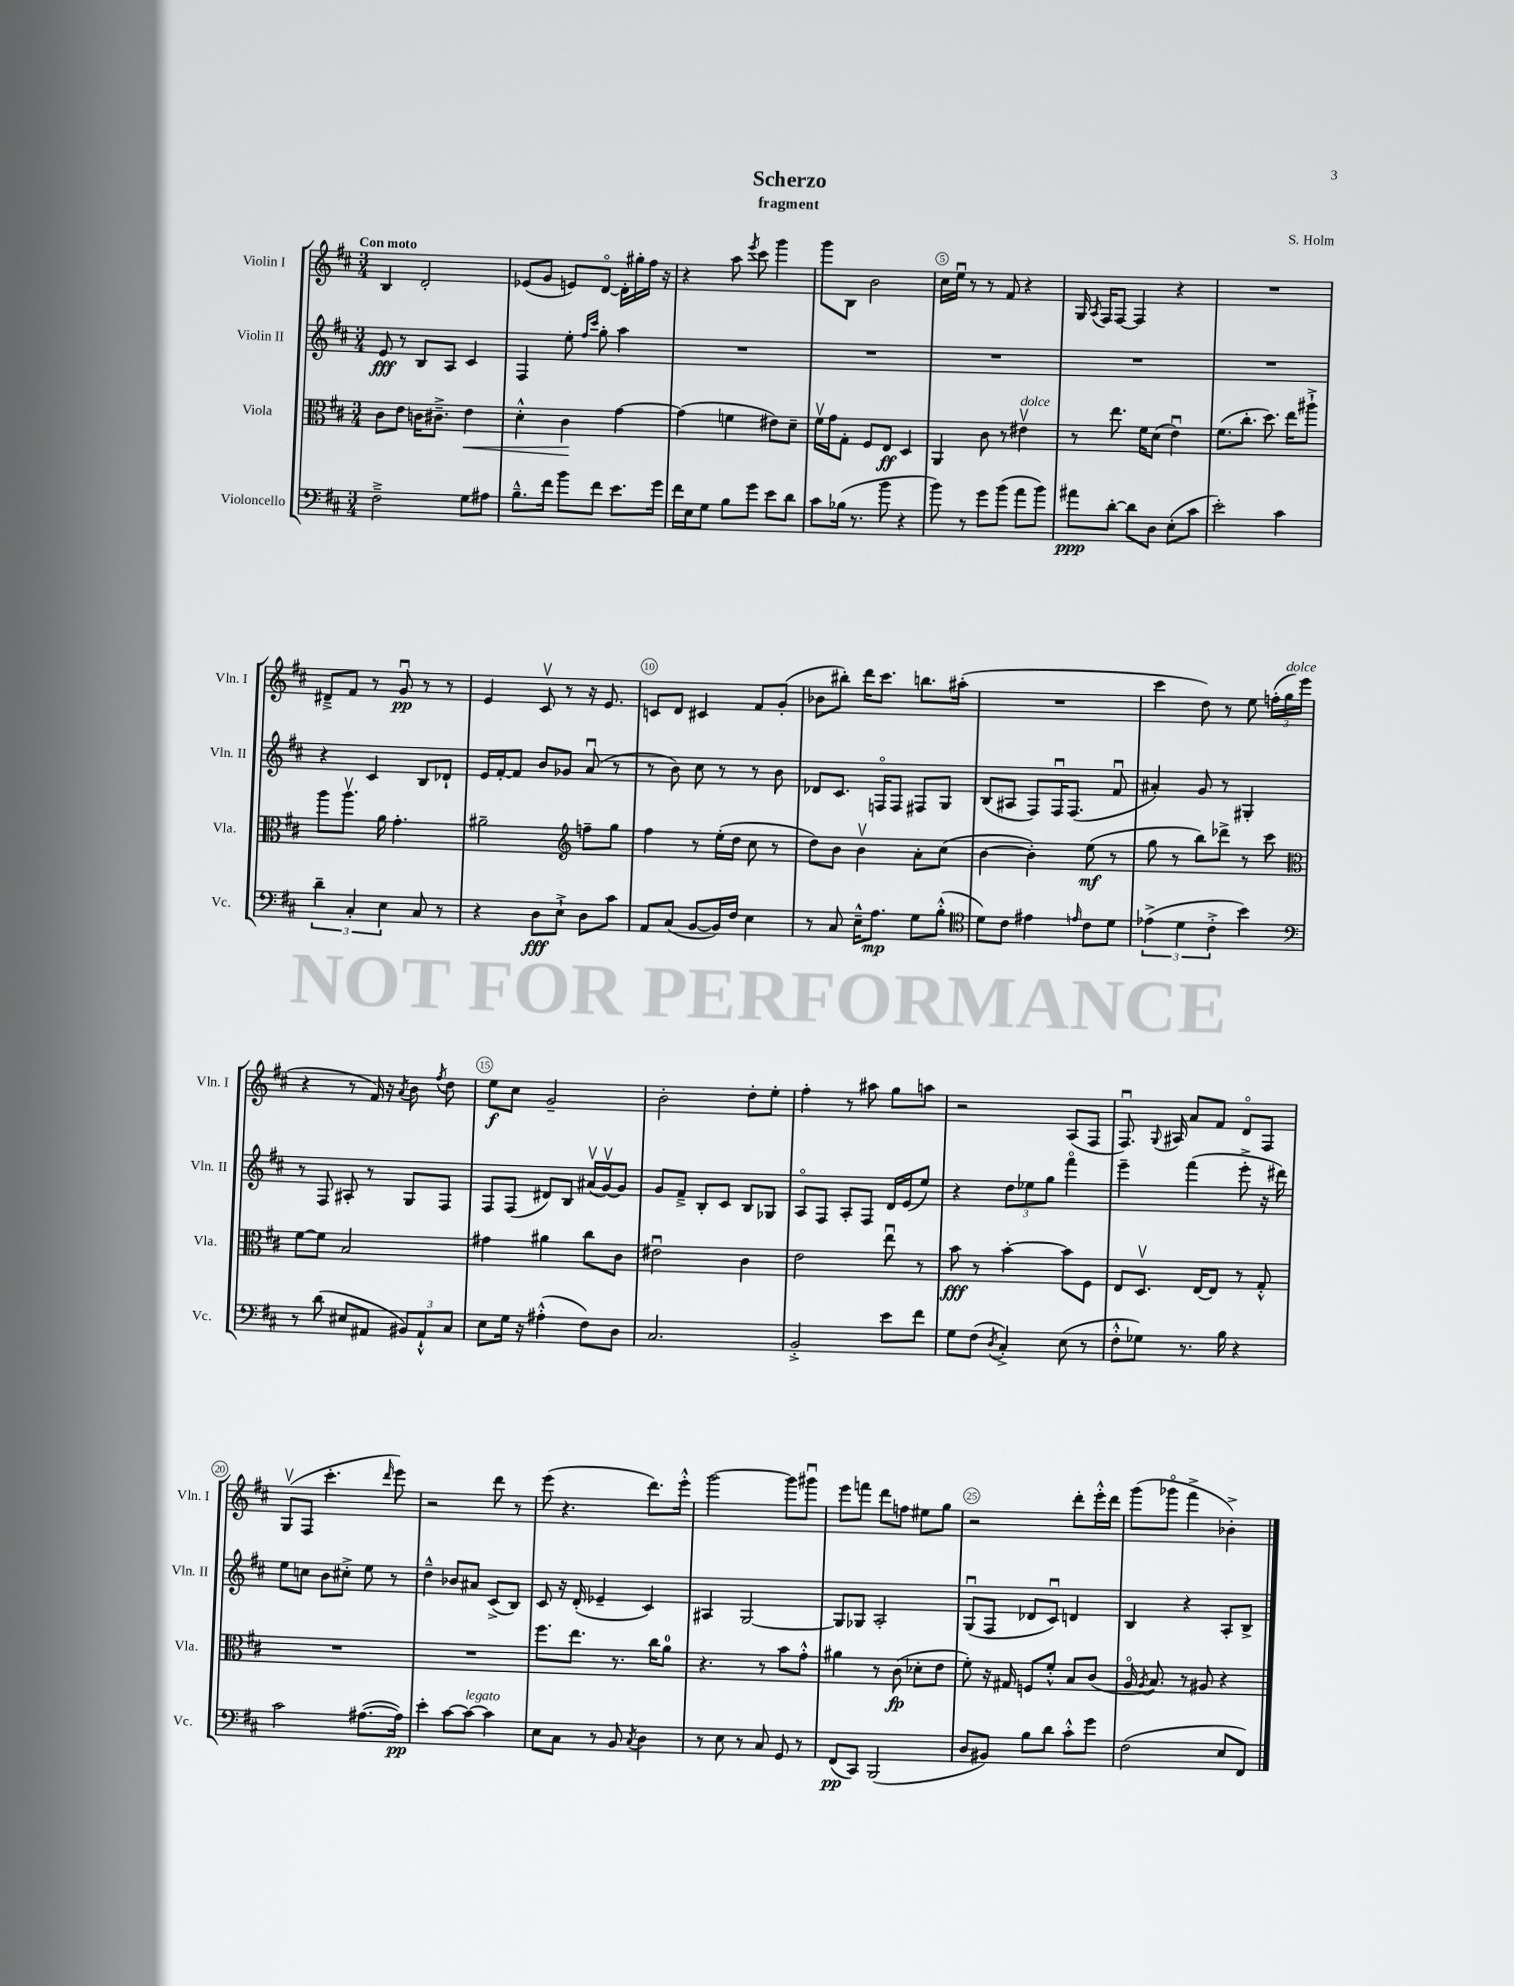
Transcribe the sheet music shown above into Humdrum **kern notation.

**kern	**kern	**kern	**kern
*staff4	*staff3	*staff2	*staff1
*clefF4	*clefC3	*clefG2	*clefG2
*k[f#c#]	*k[f#c#]	*k[f#c#]	*k[f#c#]
*M3/4	*M3/4	*M3/4	*M3/4
2F#~^	8c#	8e	4B
.	8e	8r	.
.	16c	8B	2d'
.	8.c#~^	.	.
.	.	8A	.
8G	4e	4c#	.
8A#	.	.	.
=	=	=	=
8.B~^^	4d'^^	4F#	(8e-
.	.	.	8g
16f#	.	.	.
8b	4c#	8ee'	8e)
.	.	16qqff#	.
.	.	16qqccc#	.
8f#	.	8gg'	[8do
8.e	[4g	4aa	16d']
.	.	.	16gg#'
.	.	.	16ff#
16g	.	.	16r
=	=	=	=
16f#	(4g]	2.r	4r
16E	.	.	.
8G	.	.	.
8B	4f	.	8aa
.	.	.	8qeee
8g	.	.	8ccc#
8e	8e#)	.	4ggg
8d	8d~	.	.
=	=	=	=
8c#	16f#v	2.r	8ggg
.	16g	.	.
(16B-	8G'	.	8B
8.r	.	.	.
.	8F#	.	2b
8b	8E	.	.
4r	4D	.	.
=	=	=	=
8b)	4AA	2.r	16cc#
.	.	.	16eeu
8r	.	.	8r
8g	8c#	.	8r
(8b	8r	.	8f#
8a	4e#v	.	4r
8b)	.	.	.
=	=	=	=
8a#	8r	2.r	16G
.	.	.	8qA
.	.	.	16F#
[8d'	8.ee	.	[8F#
8d]	.	.	4F#]
.	16f#	.	.
8D	(8d	.	.
(8E'	4eu)	.	4r
8c#	.	.	.
=	=	=	=
2e')	(8.f#	2.r	2.r
.	8.cc#'	.	.
.	8.dd)	.	.
4c#	.	.	.
.	16ee	.	.
.	8aa#`^	.	.
=	=	=	=
6d~	8aa	4r	8d#~^
.	8.aav	.	8f#
6C#'	.	.	.
.	.	4c#	8r
.	16a	.	.
6E	.	.	.
.	4.g'	.	8gu
8C#	.	8B	8r
8r	.	8d-`	8r
=	=	=	=
4r	2a#~	16e	4e
.	.	[16f#'	.
.	.	8f#]	.
8D	.	8b	8c#v
8E`^	.	8g-	8r
*	*clefG2	*	*
8D	8ff~	(8au	16r
.	.	.	8.e
8c#	8gg	8r	.
=	=	=	=
8AA	4ff#	8r	8c
(8C#	.	8b)	8d
[8BB	8r	8cc#	4c#
16BB])	(16ee'	8r	.
16F#	16dd	.	.
4E	8cc#	8r	8f#
.	8r	8b	(8g'
=	=	=	=
8r	8dd)	8d-	8b-
8C#	8b	8.c#	8bb#')
16E~^^	4bv	.	16ddd
8.A	.	16Fo	8.ccc#
.	.	8F	.
8G	8a'	8F#	8.bb
(8B'^^	(8cc#	8G	.
.	.	.	(16aa#'
=	=	=	=
*clefC4	*	*	*
8d)	[4b	(8B	2.r
8c#	.	8A#	.
4e#	4b'])	8F#)	.
.	.	16F#u	.
.	.	(8.F#	.
16qqe	.	.	.
8c#	(8ee	.	.
8d	8r	8f#u	.
=	=	=	=
(6e-^	8gg	4a#')	4ccc#
.	8r	.	.
6d	.	.	.
.	8bb)	8g	8dd)
6c#'^	.	.	.
.	8ddd-^	8r	8r
4b)	8r	4G#'	8ee
.	8ccc#	.	(24ff'
.	.	.	24gg
.	.	.	24eee
=	=	=	=
*clefF4	*clefC3	*	*
8r	[8f#	8r	4r
(8d	8f#]	8F#	.
8E#	2B	8A#'	8r
8AA#	.	8r	16f#)
.	.	.	16r
.	.	.	8qa
12BB#)	.	8G	8b
12AA#`^^	.	.	.
.	.	.	8qff#
.	.	8F#	8dd
12C#	.	.	.
=	=	=	=
8E	4g#	8F#	8ee
16G	.	(8F#	8cc#
16r	.	.	.
(4A#'^^	4a#	8d#)	2g~
.	.	8B	.
8F#)	8cc#	(16a#v	.
.	.	[16gv)	.
8D	8c#	8g]	.
=	=	=	=
2.C#	2e#u	8g	2b'
.	.	8f#~^	.
.	.	8B'	.
.	.	8c#	.
.	4c#	8B	8dd'
.	.	8G-	8ee'
=	=	=	=
2BB'^	2e	8Ao	4ff#'
.	.	8F#	.
.	.	8A'	8r
.	.	8F#	8aa#
8e	8eeu	16d	8gg
.	.	(16e	.
8f#	8r	8ee)	8aa
=	=	=	=
8G	8b	4r	2r
(8F#	8r	.	.
8qD	.	.	.
4C#'^)	[4b'	12dd	.
.	.	12ee-	.
.	.	12gg	.
(8E	8b]	4fff#o	(8A
8r	8F#	.	8F#
=	=	=	=
8F#'^^	8E	4eee~	8.F#u)
8G-)	8.Dv	.	.
.	.	.	8qqG
.	.	.	16A#
8.r	.	(4fff#	8a
.	[16E	.	.
.	8E]	.	8f#
16B	.	.	.
4r	8r	8eee'^	8do
.	8G'^^	16r	8F#
.	.	16ddd#)	.
=	=	=	=
2c#	2.r	8ee	(8Gv
.	.	8cc	8F#
.	.	8b	4.ccc#'
.	.	8cc#'^	.
([8.A#	.	8ee	.
.	.	.	16qqddd
.	.	8r	8eee)
16A#])	.	.	.
=	=	=	=
4e'	2.r	4dd~^^	2r
[8c#	.	8b-	.
8c#_	.	8a#	.
4c#]	.	(8c#^	8ddd
.	.	8B)	8r
=	=	=	=
8E	8.ff#	8c#	(8eee
8C#	.	16r	4.r
.	8.ee	(16d'	.
8r	.	4e-~	.
8BB	8.r	.	.
8qC#	.	.	.
4D	.	4c#)	8.ddd)
.	16cc#	.	.
.	8a	.	.
.	.	.	16eee'^^
=	=	=	=
8r	4.r	4A#	[2ggg
8E	.	.	.
8r	.	[2G	.
8C#	8r	.	.
8GG	8b	.	8ggg]
8r	8g'^^	.	8ggg#u
=	=	=	=
(8FF#	4a#	8G]	8eee
8CC#)	.	8G-	8fff
(2BBB	8r	2A'	8ddd
.	(8c#	.	8ff
.	8d-'	.	8ee#
.	8e	.	8gg
=	=	=	=
8D	8f#')	(8Gu	2r
8BB#)	16r	8F#	.
.	16G#	.	.
8B	8F	8d-	.
8d	8f#'^^	8c#u)	.
8c#'^^	8B	4d	8ddd'
8g	(8c#	.	16eee'^^
.	.	.	16ddd
=	=	=	=
(2F#	16Ao	4B	(8ggg
.	8qA	.	.
.	8.B)	.	.
.	.	.	8ggg-o
.	8r	4r	4fff#^
.	8A#	.	.
8E	4r	8A'	4b-'^)
8FF#)	.	8B^	.
==	==	==	==
*-	*-	*-	*-
